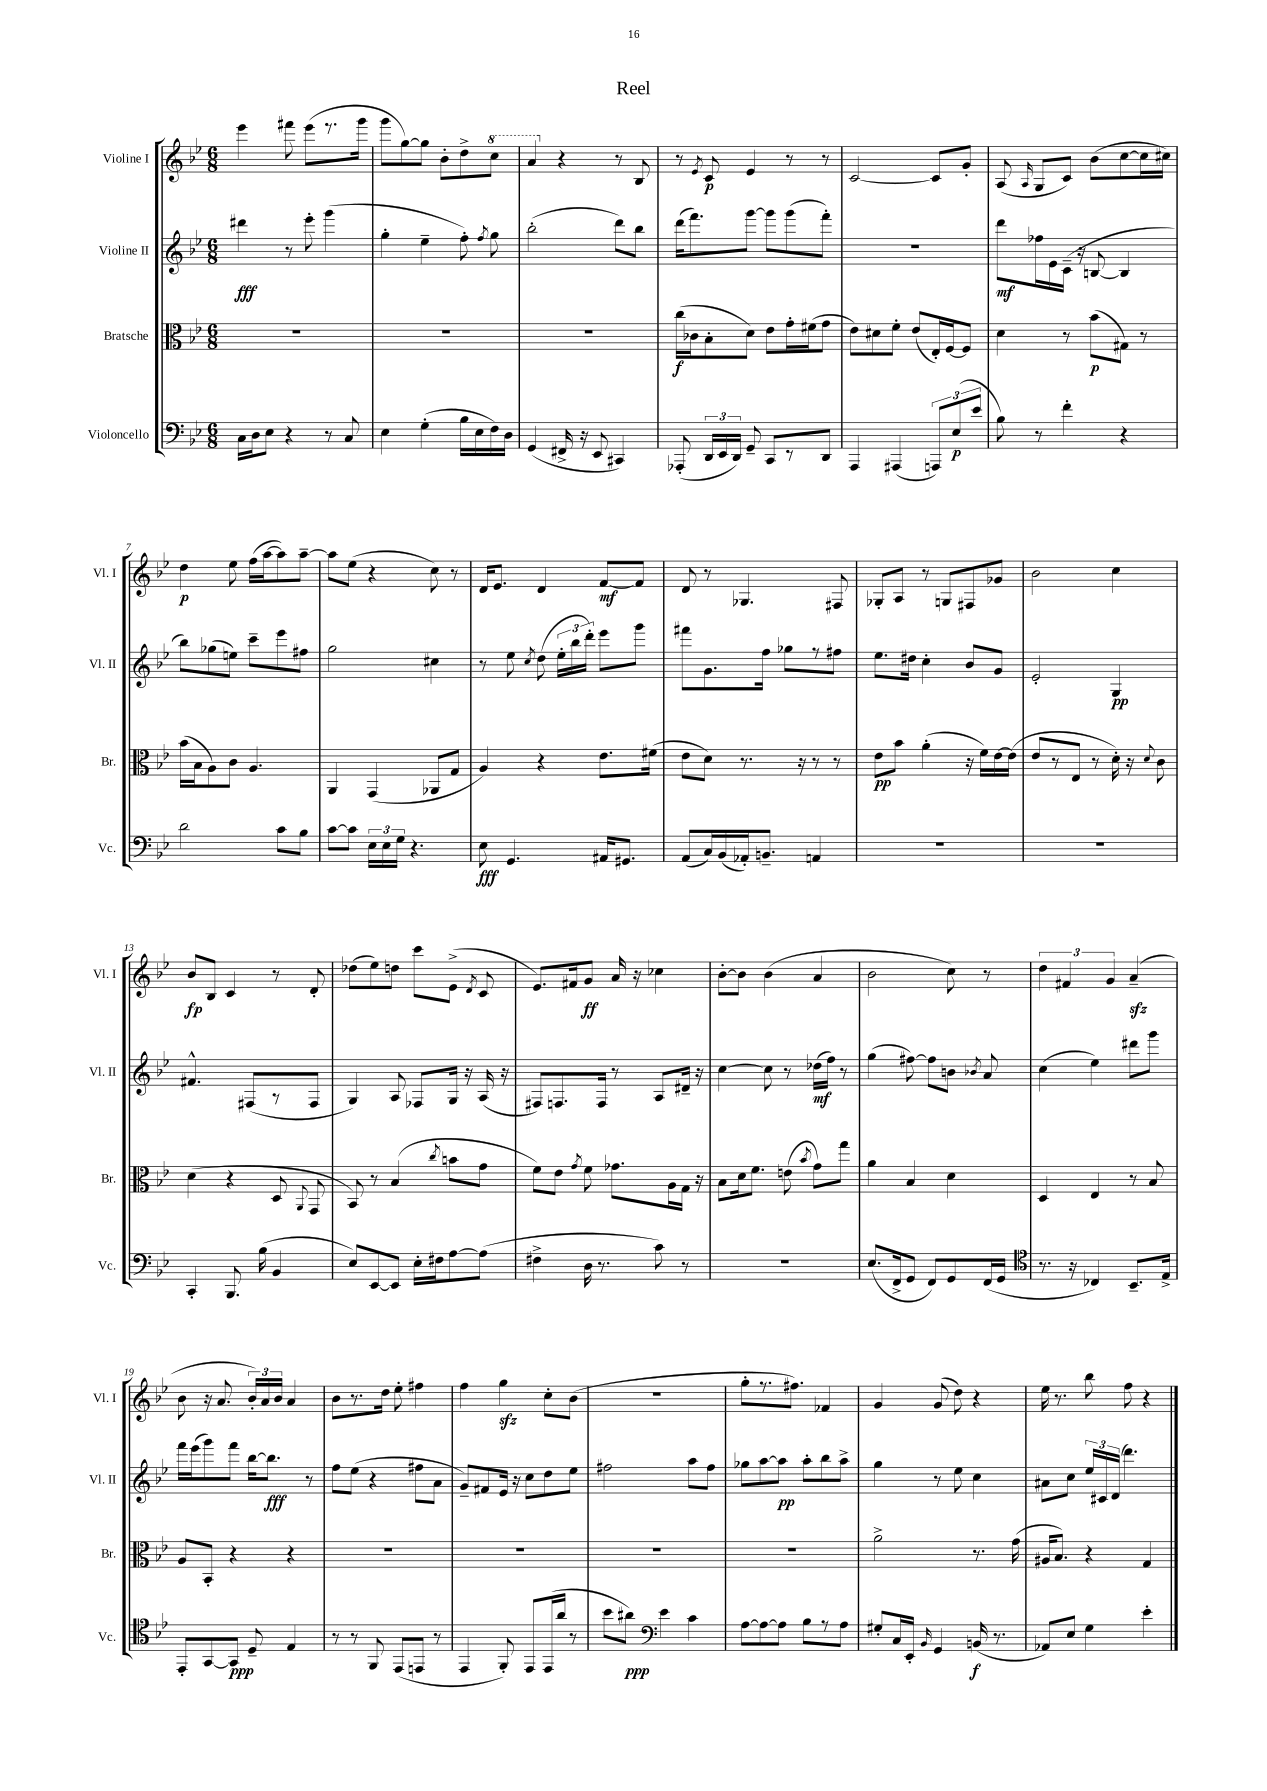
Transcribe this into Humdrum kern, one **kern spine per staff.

**kern	**kern	**kern	**kern
*staff4	*staff3	*staff2	*staff1
*clefF4	*clefC3	*clefG2	*clefG2
*k[b-e-]	*k[b-e-]	*k[b-e-]	*k[b-e-]
*M6/8	*M6/8	*M6/8	*M6/8
16C	2.r	4ddd#	4eee-
16D	.	.	.
8E-	.	.	.
4r	.	8r	8fff#
.	.	8eee-'	(8eee-
8r	.	(4ggg	8.r
8C	.	.	.
.	.	.	16ggg
=	=	=	=
4E-	2.r	4gg'	8ggg
.	.	.	[8gg)
(4G'	.	4ee-~	8gg]
.	.	.	8b-'
16B-	.	8ff')	8dd^
16E-	.	.	.
.	.	8qff	.
16F)	.	8gg	8ccc
16D	.	.	.
=	=	=	=
(4GG	2.r	(2bb-'	4aa
16FF#^	.	.	4r
16r	.	.	.
8EE-	.	.	.
4CC#)	.	8ddd)	8r
.	.	8bb-	8B-
=	=	=	=
(8AAA-'	(16cc	(16ddd	8r
.	16c-	8.fff)	.
.	.	.	8qe-
24DD	8B-'	.	8c
24EE-	.	.	.
24DD)	.	.	.
8GG~	8d)	[8ggg	4e-
8CC	8e-	8ggg]	.
8r	16g'	(8ggg	8r
.	(16f#	.	.
8DD	8g	8fff')	8r
=	=	=	=
4AAA	8e-)	2.r	[2c
.	8d#	.	.
(4AAA#	8f'	.	.
.	(8e-	.	.
12AAA)	16E-')	.	8c]
.	[16F	.	.
(12E-	.	.	.
.	8F]	.	8g'
12e-	.	.	.
=	=	=	=
8B-)	4d	8ddd	(8A
.	.	.	16qqA
8r	.	16ff-	8G
.	.	16e-	.
4f'	8r	(16c~	8c)
.	.	16r	.
.	(8b-	[8B	(8b-
4r	8G#)	4B]	[8cc
.	8r	.	16cc]
.	.	.	16cc#)
=	=	=	=
2d	(16b-	8bb-)	4dd
.	16B-	.	.
.	8A)	(8gg-	.
.	8c	8ee)	8ee-
.	4.A	8ccc~	(16ff
.	.	.	[16aa
8c	.	8eee-	8aa])
8B-	.	8ff#	[8aa~
=	=	=	=
[8c	4AA	2gg	8aa]
8c]	.	.	(8ee-
24E-	(4GG	.	4r
24E-	.	.	.
24G	.	.	.
4.r	.	.	.
.	8AA-	4cc#	8cc)
.	8G	.	8r
=	=	=	=
8E-	4A)	8r	16d
.	.	.	8.e-
4.GG	.	8ee-	.
.	.	8qcc	.
.	4r	(8dd	4d
.	.	24ee-'	.
.	.	24bb-	.
.	.	24ddd')	.
16AA#	8.e-	8eee-	[8f
8.GG#	.	.	.
.	.	8ggg	8f]
.	(16f#	.	.
=	=	=	=
(8AA	8e-	8fff#	8d
16C)	8d)	8.g	8r
(16BB-	.	.	.
16AA-')	8.r	.	4.G-
8.BB~	.	16ff	.
.	.	8gg-	.
.	16r	.	.
4AA	8r	8r	.
.	8r	8ff#	8F#
=	=	=	=
2.r	8e-	8.ee-	8G-'
.	8b-	.	8A
.	.	16dd#	.
.	(4a'	4cc'	8r
.	.	.	8G
.	16r	8b-	8F#
.	16f)	.	.
.	[16e-	8g	8g-
.	(16e-]	.	.
=	=	=	=
2.r	8e-	2e-'	2b-
.	8r	.	.
.	8E-	.	.
.	8r	.	.
.	16d')	4G	4cc
.	16r	.	.
.	8qqd	.	.
.	8c	.	.
=	=	=	=
4CC'	(4d	4.f#^^	8b-
.	.	.	8B-
8.BBB-	4r	.	4c
.	.	(8F#	.
(16B-	.	.	.
4BB-	8D	8r	8r
.	8qqAA	.	.
.	8GG	8F#	8d'
=	=	=	=
8E-)	8BB-)	4G)	(8dd-
[8EE-	8r	.	8ee-)
8EE-]	(4B-	8A	8dd
16E-'	.	8F-	8ccc
16F#	.	.	.
.	8qcc	.	.
[8A	8b	16G	(8e-^
.	.	16r	.
.	.	.	8qd
(8A]	8g	(16A	8c
.	.	16r	.
=	=	=	=
4F#^	8f)	8F#)	8.e-)
.	8e-	8.F	.
.	.	.	16f#
.	8qg	.	.
16D	8f	.	8g
8.r	.	16F	.
.	8.g-	8r	16a
.	.	.	16r
8c)	.	8A	4cc-
.	16A	.	.
8r	16G	16d#~	.
.	16r	16r	.
=	=	=	=
2.r	8B-	[4cc	[8b-'
.	16d	.	8b-]
.	8.f	.	.
.	.	8cc]	(4b-
.	(8e	8r	.
.	8qb-	.	.
.	8g)	(16dd-	4a
.	.	16ff)	.
.	8gg	8r	.
=	=	=	=
(8.E-	4a	(4gg	2b-
16FF^	.	.	.
8GG	4B-	[8ff#)	.
8FF)	.	8ff#]	.
8GG	4d	8b	8cc)
.	.	8qb-	.
(16FF	.	8a	8r
16GG	.	.	.
=	=	=	=
*clefC4	*	*	*
8.r	4D	(4cc	6dd
.	.	.	6f#
16r	.	.	.
4C-)	4E-	4ee-)	.
.	.	.	6g
8.BB-~	8r	8ddd#	(4a~
.	8B-	8ggg	.
16E-^	.	.	.
=	=	=	=
8EE-'	8A	16fff	8b-
.	.	(16eee-	.
[8GG	8BB-'	8ggg)	16r
.	.	.	8.a
8GG]	4r	8fff	.
8D~	.	[16bb-	24b-')
.	.	.	24a
.	.	8.bb-]	.
.	.	.	24b-
4E-	4r	.	4a
.	.	8r	.
=	=	=	=
8r	2.r	8ff	8b-
8r	.	(8ee-	8.r
8FF	.	4r	.
.	.	.	16dd
(8EE-	.	.	8ee-'
8EE	.	8ff#	4ff#
8r	.	8a	.
=	=	=	=
4EE-	2.r	8g~)	4ff
.	.	8f#	.
8FF')	.	16e-	4gg
.	.	16r	.
8EE-	.	8cc	.
(16EE-	.	8dd	8cc'
16a	.	.	.
8r	.	8ee-	(8b-
=	=	=	=
8b-	2.r	2ff#	2.r
8a#)	.	.	.
*clefF4	*	*	*
4e-	.	.	.
4c	.	8aa	.
.	.	8ff#	.
=	=	=	=
[8A	2.r	8gg-	8gg'
8A_	.	[8aa	8.r
8A]	.	8aa]	.
.	.	.	8.ff#)
8B-	.	8aa'	.
8r	.	8bb-	4f-
8A	.	8aa^	.
=	=	=	=
8G#'	2a^	4gg	4g
16C	.	.	.
16EE-'	.	.	.
16qqBB-	.	.	.
4GG	.	8r	(8g
.	.	8ee-	8dd)
(16BB	8.r	4cc	4r
8.r	.	.	.
.	(16g	.	.
=	=	=	=
8AA-)	16A#	8a#	16ee-
.	8.B-)	.	8.r
8E-	.	8cc	.
4G	4r	24ee-	8bb-
.	.	24c#	.
.	.	(24d	.
.	.	4.ddd)	8ff
4e-'	4G	.	4r
==	==	==	==
*-	*-	*-	*-
